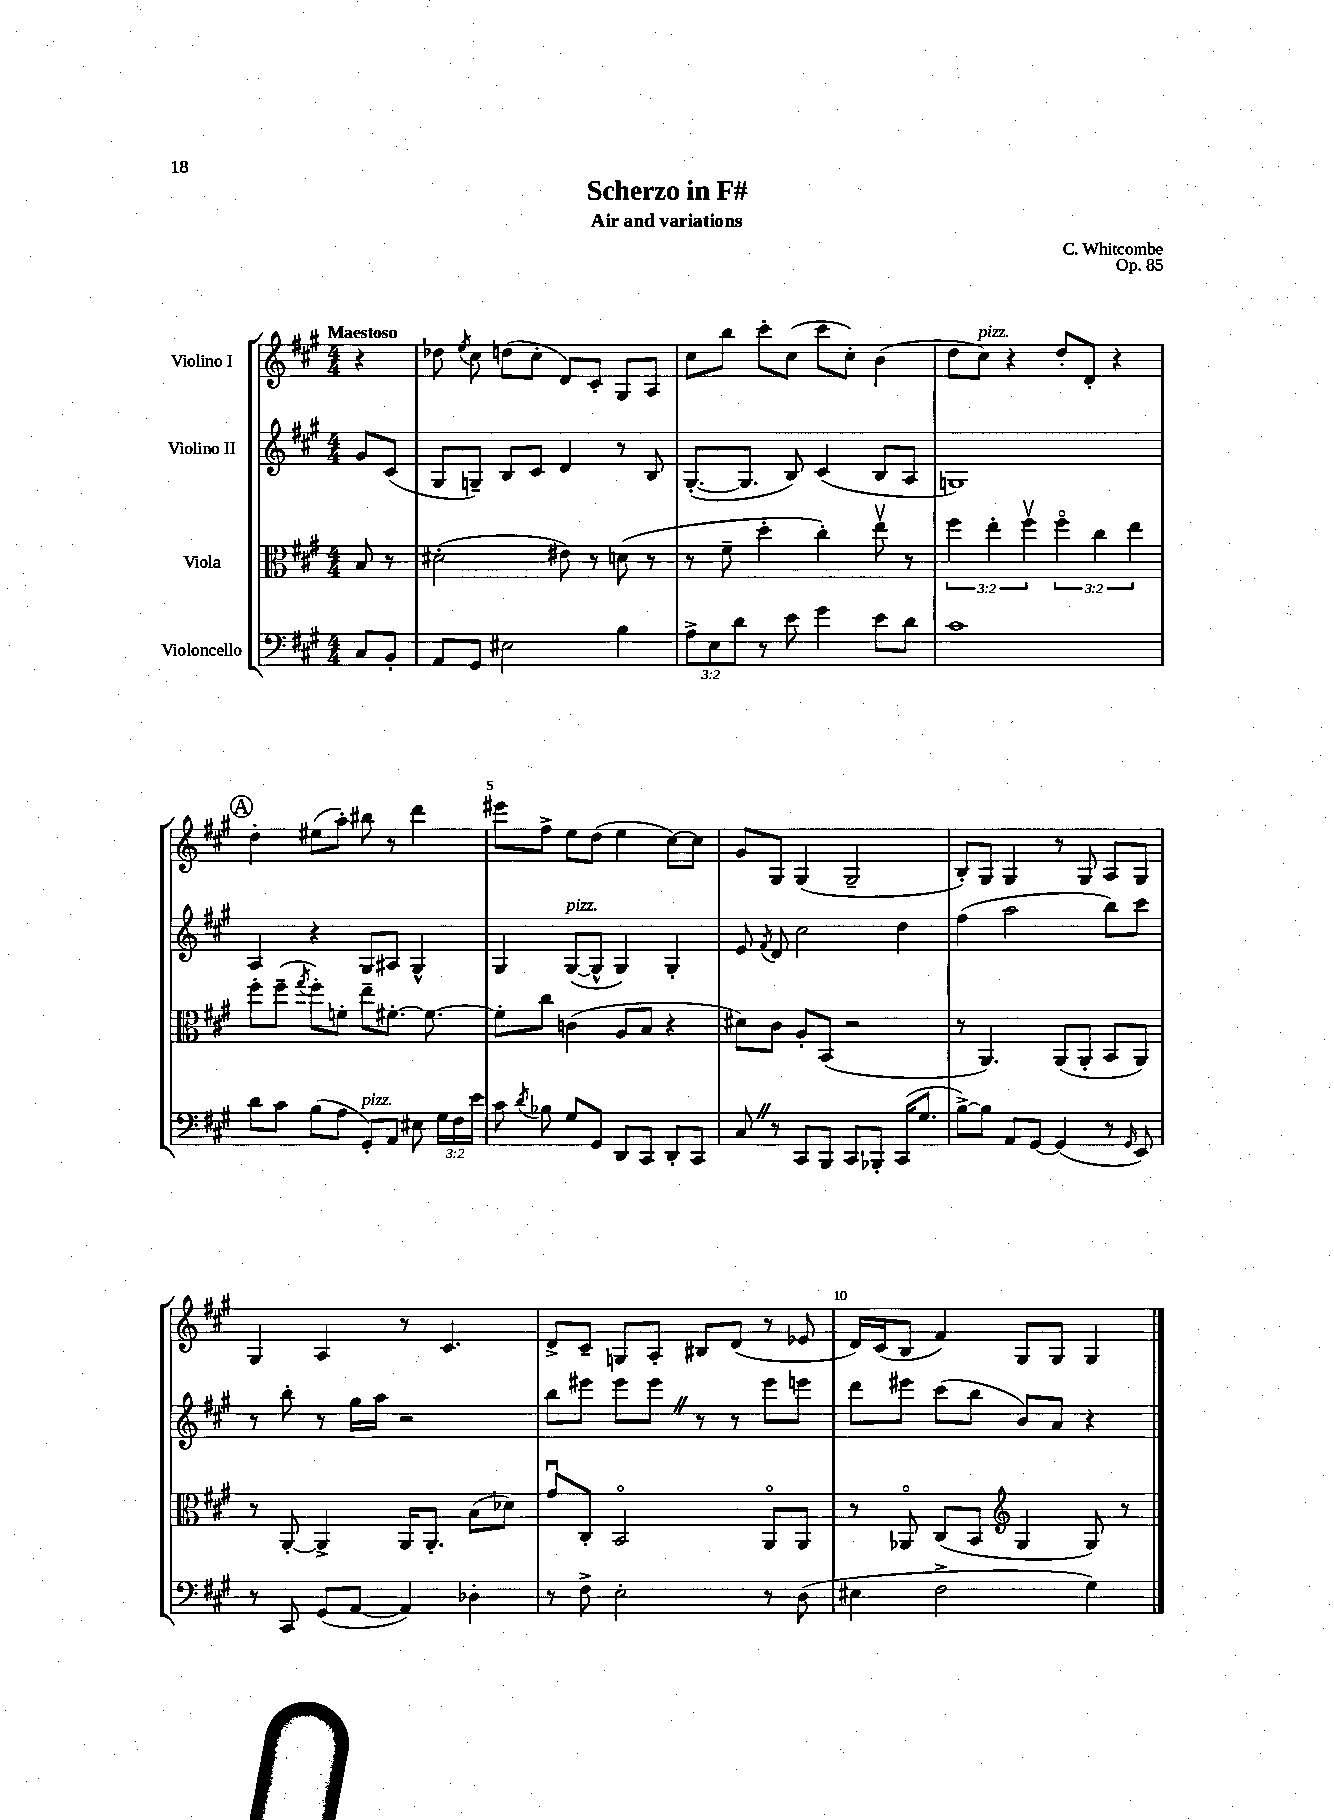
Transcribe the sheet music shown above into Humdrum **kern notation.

**kern	**kern	**kern	**kern
*staff4	*staff3	*staff2	*staff1
*clefF4	*clefC3	*clefG2	*clefG2
*k[f#c#g#]	*k[f#c#g#]	*k[f#c#g#]	*k[f#c#g#]
*M4/4	*M4/4	*M4/4	*M4/4
8C#/L	8B/	8g#/L	4r
8BB'/J	8r	(8c#/J	.
=	=	=	=
8AA/L	(2d#'\	8G#/L	8dd-\
.	.	.	8qee/
8GG#/J	.	8G~/J)	8cc#\
2E#\	.	8B/L	(8dd\L
.	.	8c#/J	8cc#'\J
.	8e#\)	4d/	8d/L)
.	8r	.	8c#'/J
4B\	(8d\	8r	8G#/L
.	8r	8B/	8A/J
=	=	=	=
12A^\L	8r	([8.G#'/L	8cc#\L
12E\	.	.	.
.	8f#~\	.	8bb\J
12d\J	.	.	.
.	.	8.G#/]J	.
8r	4dd'\	.	8ccc#'\L
8e\	.	8B/)	(8cc#\J
4g#\	4cc#'\)	(4c#/	8ccc#\L
.	.	.	8cc#'\J)
8e\L	8eev\	8B/L	(4b\
8d\J	8r	8A/J	.
=	=	=	=
1c#	6ff#\	1G)	8dd\L
.	.	.	8cc#\J)
.	6ee'\	.	.
.	.	.	4r
.	6ff#v\	.	.
.	6ff#o\	.	8dd'/L
.	.	.	8d'/J
.	6cc#\	.	.
.	.	.	4r
.	6ee\	.	.
=	=	=	=
8d\L	8ff#'\L	4A/	4dd'\
8c#\J	(8ff#~\J	.	.
.	8qgg#/	.	.
(8B\L	8ff#'\L)	4r	(8ee#\L
8A\J	8f'\J	.	8aa'\J)
8GG#'/L)	8ee~\L	8G#/L	8bb#\
8AA/J	[8.f#'\J	8A#/J	8r
8E#\	.	4G#^^/	4ddd\
.	8.f#\_	.	.
24G#\LL	.	.	.
24F#\	.	.	.
24e\JJ	.	.	.
=	=	=	=
8c#\	8f#'\]L	4G#/	8eee#\L
8qd/	.	.	.
8B-\	8cc#\J	.	8ff#^\J
8G#/L	(4c\	([8G#/L	8ee\L
8GG#/J	.	8G#^^/]J	(8dd\J
8DD/L	8A/L	4G#/)	4ee\
8CC#/J	8B/J	.	.
8DD'/L	4r	4G#'/	[8cc#\L)
8CC#/J	.	.	8cc#\]J
=	=	=	=
8C#/	8d#\L)	8e/	8g#/L
.	.	8qf#/	.
8r	8c#\J	8d/	8G#/J
8CC#/L	8A'/L	2cc#\	(4G#/
8BBB/J	(8BB/J	.	.
8CC#/L	2r	.	2G#~/
8BBB-'/J	.	.	.
(16CC#/LK	.	4dd\	.
8.G#/J	.	.	.
=	=	=	=
[8B^\L)	8r	(4ff#\	8B'/L)
8B\]J	4.AA/)	.	8G#/J
8AA/L	.	2aa\	4G#/
[8GG#/J	.	.	.
(4GG#/]	(8AA/L	.	8r
.	8AA'/J	.	8G#/
8r	8BB/L	8bb\L)	8A/L
16qqGG#/	.	.	.
8EE/)	8AA/J)	8ccc#\J	8G#/J
=	=	=	=
8r	8r	8r	4G#/
8CC#/	[8AA'/	8bb'\	.
(8GG#/L	4AA^/]	8r	4A/
[8AA/J	.	16gg#\LL	.
.	.	16aa\JJ	.
4AA/])	16AA/LK	2r	8r
.	8.AA'/J	.	.
.	.	.	4.c#/
4D-'\	(8B\L	.	.
.	8d-\J)	.	.
=	=	=	=
8r	8g#u/L	8bb\L	8d^/L
8F#^\	8C#'/J	8eee#\J	8c#~/J
2E'\	2BBo/	8eee#\L	8G/L
.	.	8eee#\J	8A'/J
.	.	8r	8B#/L
.	.	8r	(8d/J
8r	8AAo/L	8eee#\L	8r
(8D\	8AA/J	8eee\J	8e-/
=	=	=	=
4E#\	8r	8ddd\L	16d/LL)
.	.	.	(16c#/J
.	8AA-o/	8eee#\J	8B/J
2F#^\	(8C#/L	(8ccc#\L	4f#/)
.	8BB/J	8bb\J	.
*	*clefG2	*	*
.	4G#/	8b/L)	8G#/L
.	.	8a/J	8G#/J
4G#\)	8G#/)	4r	4G#/
.	8r	.	.
==	==	==	==
*-	*-	*-	*-
